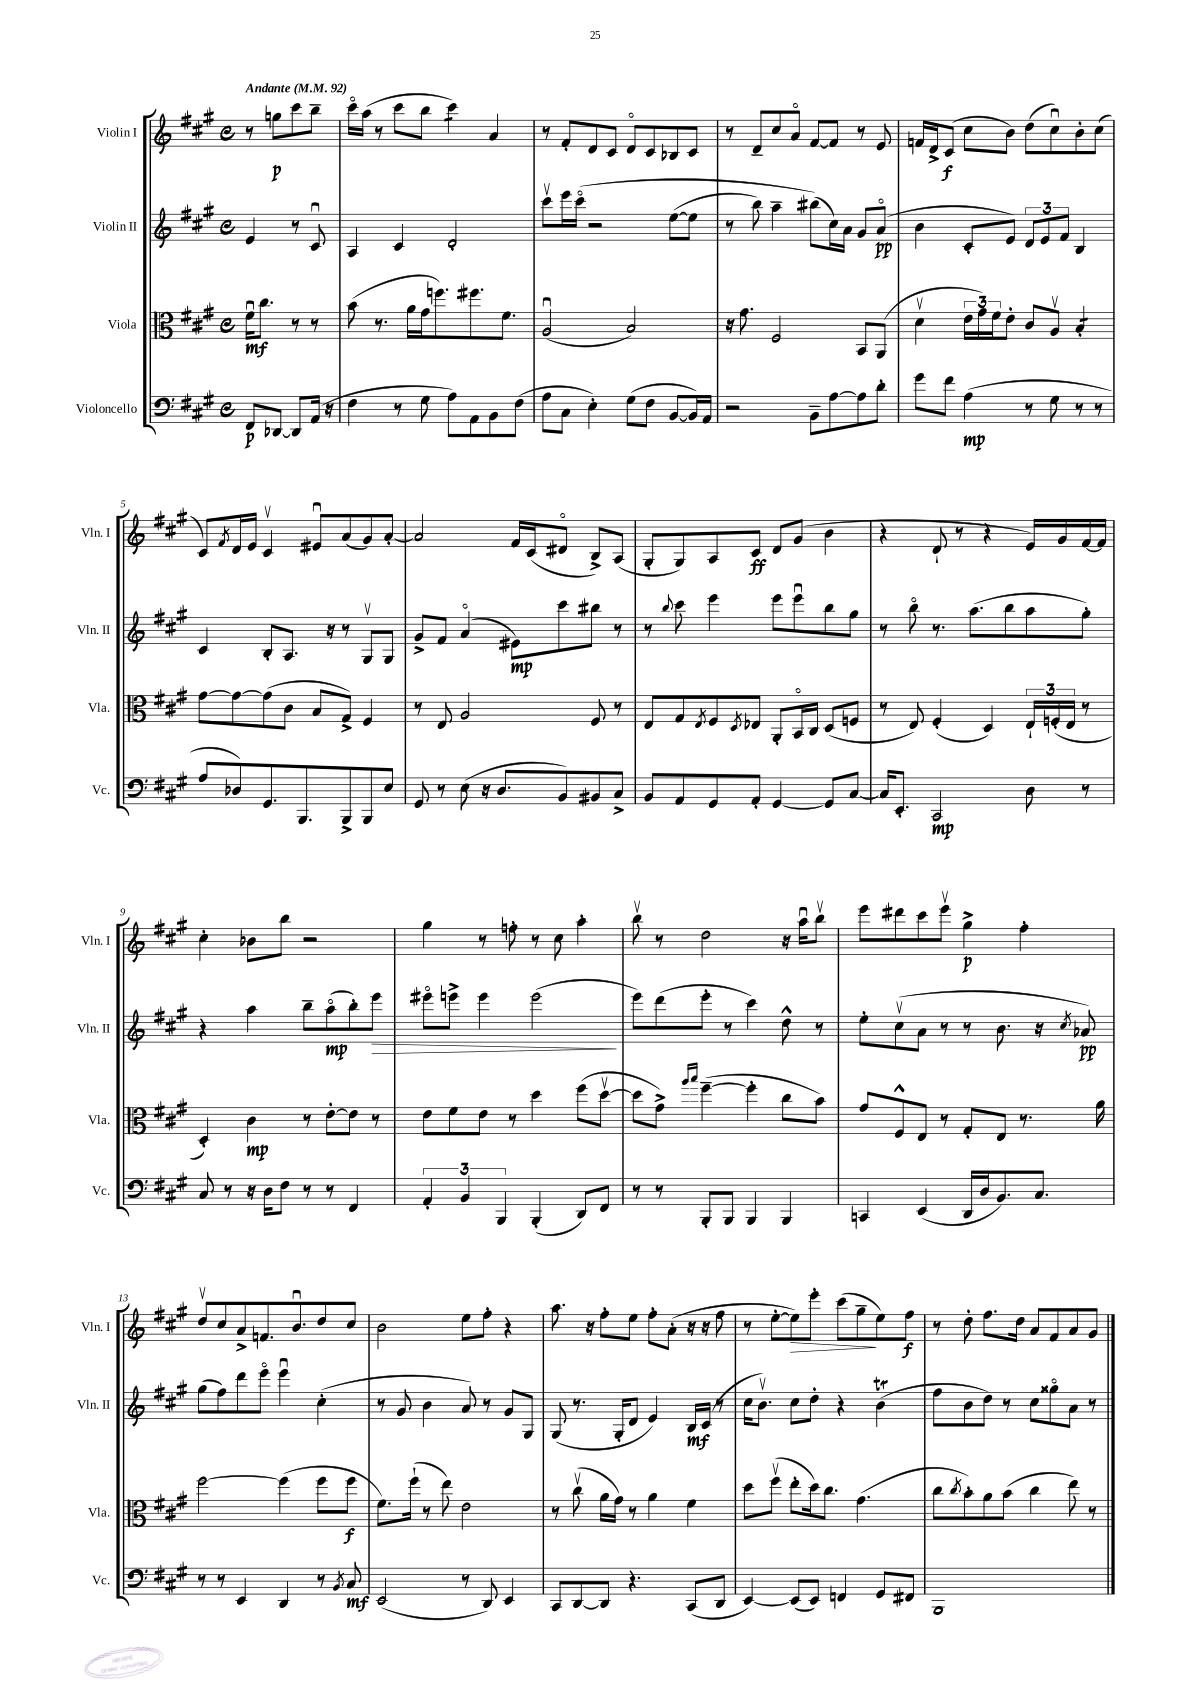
<<
\new StaffGroup <<
\new Staff = "s0" \with { instrumentName = "Violin I" shortInstrumentName = "Vln. I" } {
    \clef treble \key a \major \defaultTimeSignature \time 4/4 \partial 2 \tempo "Andante" 4 = 92
    r8 g''8\p cis'''8 b''8-- |
    cis'''16\flageolet a''16( r8 cis'''8 b''8 cis'''4:8) a'4 |
    r8 fis'8-. d'8 cis'8 d'8\flageolet cis'8 bes8 cis'8 |
    r8 d'8-- cis''8 a'8\flageolet fis'8~ fis'8 r8 e'8 |
    f'16 d'16-> cis'8\f( cis''8 b'8) d''8( cis''8\downbow) b'8-. cis''8( |
    cis'8) \acciaccatura { fis'8 } d'16 e'16 cis'4\upbow eis'8\downbow a'8( gis'8) a'8~-. |
    a'2 fis'16 cis'16( dis'8\flageolet b8->) a8( |
    gis8-. gis8) a8 cis'8\ff d'8 gis'8( b'4 |
    r4 d'8-! r8 r4 e'16) gis'16 fis'16~ fis'16 |
    cis''4-. bes'8 b''8 r2 |
    gis''4 r8 f''8-. r8 cis''8 a''4-. |
    b''8\upbow r8 d''2 r16 a''16\downbow b''8\upbow |
    e'''8 dis'''8 cis'''8 e'''8\upbow gis''4->\p fis''4-. |
    d''8\upbow cis''8 a'8-> f'8. b'8.\downbow d''8 cis''8 |
    b'2 e''8 fis''8-. r4 |
    a''8. r16 fis''8-. e''8 fis''8-. a'8-.( r16 r16 fis''8 |
    r8 e''8~-. e''8\>) e'''8-. cis'''8( gis''8--\! e''8) fis''8\f |
    r8 d''8-. fis''8. d''16 a'8 fis'8 a'8 gis'8 \bar "|." |
}
\new Staff = "s1" \with { instrumentName = "Violin II" shortInstrumentName = "Vln. II" } {
    \clef treble \key a \major \defaultTimeSignature \time 4/4 \partial 2
    e'4 r8 cis'8\downbow |
    a4 cis'4 d'2-. |
    cis'''8\upbow e'''16 cis'''16\flageolet\( r2 e''8~( e''8 |
    r8 b''8) a''4-- bis''8(\) cis''16) a'16 gis'8 a'8\flageolet\pp( |
    b'4 cis'8-. e'8) \tuplet 3/2 { d'8 e'8 fis'8 } b4 |
    cis'4 b8-. a8. r16 r8 gis8\upbow gis8 |
    gis'8-> fis'8 a'4\flageolet( eis'8\mp) cis'''8 bis''8 r8 |
    r8 \appoggiatura { b''8 } cis'''8 e'''4 e'''8 e'''8\downbow b''8 gis''8 |
    r8 b''8\flageolet r8. a''8.( b''8 a''8 gis''8-.) |
    r4 a''4 b''8-- a''8\flageolet\mp( b''8-.) e'''8\> |
    eis'''8\flageolet e'''8-> e'''4 e'''2\!( |
    e'''8) d'''8( e'''8-. r8 cis'''4) d''8-^ r8 |
    e''8-. cis''8\upbow( a'8 r8 r8 b'8. r16 \acciaccatura { cis''8 } aes'8\pp) |
    gis''8( fis''8) d'''8 e'''8\flageolet e'''4\downbow cis''4-.( |
    r8 gis'8 b'4 a'8) r8 gis'8 gis8 |
    gis8( r8. gis16-. d'8 e'4) b16\mf cis'16( r8 |
    cis''16 b'8.\upbow) cis''8 d''8-. r4 b'4\trill( |
    fis''8 b'8 d''8) r8 cis''8 gisis''8\flageolet a'8 r8 \bar "|." |
}
\new Staff = "s2" \with { instrumentName = "Viola" shortInstrumentName = "Vla." } {
    \clef alto \key a \major \defaultTimeSignature \time 4/4 \partial 2
    fis'16\downbow\mf cis''8. r8 r8 |
    b'8( r8. a'16 gis'16 f''8.) fis''8. fis'8. |
    a2\downbow( b2) |
    r16 gis'8. fis2 b,8 a,8( |
    d'4\upbow \tuplet 3/2 { e'16 gis'16) fis'16 } e'8-. cis'8 a8\upbow b4:8-. |
    gis'8~ gis'8~ gis'8( cis'8 b8 gis8->) fis4 |
    r8 e8 a2 fis8 r8 |
    e8 gis8 \acciaccatura { e8 } fis8 \acciaccatura { d8 } ees8 a,8-. b,16\flageolet cis16 d8( f8 |
    r8 e8) fis4-.( d4) \tuplet 3/2 { e16-! f16-.( e16 } r8 |
    d4-.) cis'4\mp r8 e'8~-. e'8 r8 |
    e'8 fis'8 e'8 r8 d''4 fis''8( d''8~\upbow |
    d''8 gis'8->) \grace { a''16 b''16 } fis''4~--( fis''4-. cis''8 b'8) |
    gis'8 fis8-^ e8 r8 gis8-. e8 r8. a'16 |
    fis''2~ fis''4( fis''8 fis''8\f |
    fis'8.) fis''16-!( r8 e''8) e'2 |
    r8 cis''8\upbow( a'16 gis'16) r8 a'4 fis'4 |
    d''8 fis''8\upbow( e''8-. d''16) cis''8. gis'4.( |
    cis''8 \acciaccatura { cis''8 } b'8-.) a'8 b'8( cis''4 e''8) r8 \bar "|." |
}
\new Staff = "s3" \with { instrumentName = "Violoncello" shortInstrumentName = "Vc." } {
    \clef bass \key a \major \defaultTimeSignature \time 4/4 \partial 2
    fis,8\p des,8~ des,8 a,16( r16 |
    fis4 r8 gis8 a8) a,8 b,8 fis8( |
    a8 cis8 e4-.) gis8( fis8 b,8~ b,16) a,16 |
    r2 b,8-- a8~ a8 d'8-. |
    gis'8 fis'8 a4\mp( r8 gis8 r8 r8 |
    a8 des8) gis,8. b,,8. b,,8-> b,,8 e8 |
    gis,8 r8 e8( r16 d8. b,8) bis,8 cis8-> |
    b,8 a,8 gis,8 a,8-. gis,4~ gis,8 cis8~ |
    cis16 e,8.-. cis,2\mp d8 r8 |
    cis8 r8 r16 d16 fis8 r8 r8 fis,4 |
    \tuplet 3/2 { a,4-. b,4 b,,4 } b,,4-.( d,8) fis,8 |
    r8 r8 b,,8-. b,,8 b,,4 b,,4 |
    c,4 e,4( d,16 d16 b,8.) cis8. |
    r8 r8 e,4 d,4 r8 \acciaccatura { b,8 } cis8\mf |
    e,2( r8 d,8) e,4 |
    cis,8 d,8~ d,8 r4. cis,8( d,8 |
    e,4~) e,8( e,8) f,4 gis,8 fis,8 |
    b,,1 \bar "|." |
}
>>
>>
